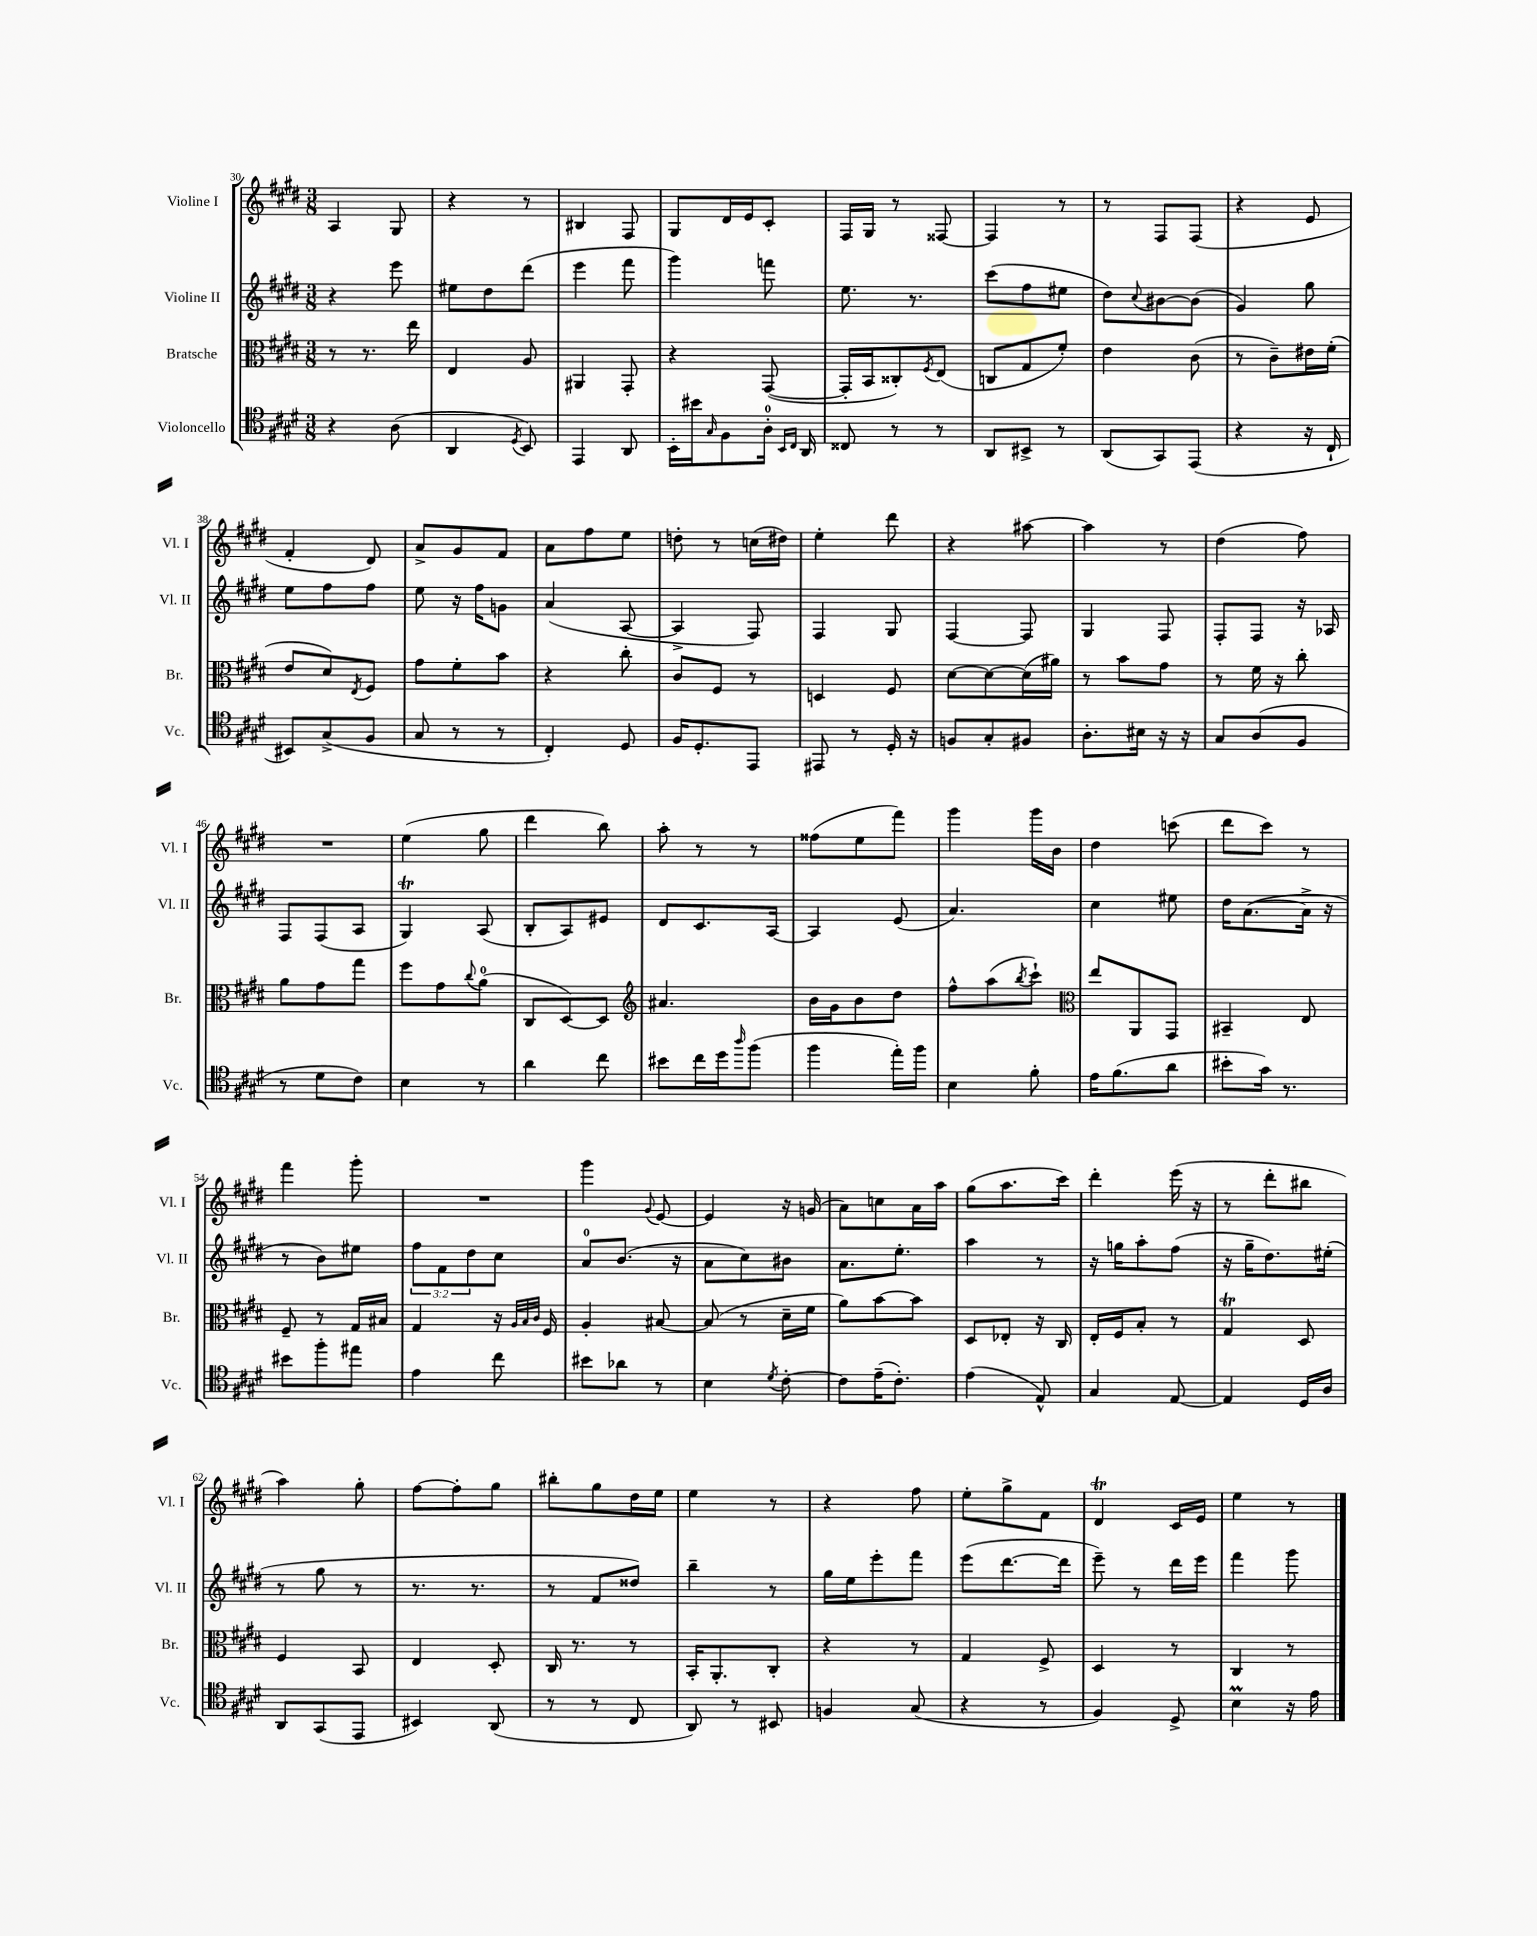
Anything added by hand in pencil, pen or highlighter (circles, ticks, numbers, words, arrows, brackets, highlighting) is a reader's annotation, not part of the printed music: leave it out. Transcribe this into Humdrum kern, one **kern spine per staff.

**kern	**kern	**kern	**kern
*part4	*part3	*part2	*part1
*staff4	*staff3	*staff2	*staff1
*I"Violoncello	*I"Bratsche	*I"Violine II	*I"Violine I
*I'Vc.	*I'Br.	*I'Vl. II	*I'Vl. I
*clefC4	*clefC3	*clefG2	*clefG2
*k[f#c#g#d#]	*k[f#c#g#d#]	*k[f#c#g#d#]	*k[f#c#g#d#]
*M3/8	*M3/8	*M3/8	*M3/8
=30	=30	=30	=30
4r	8r	4r	4A/
.	8.r	.	.
(8A\	.	8eee\	8G#/
.	16ee\	.	.
=31	=31	=31	=31
4AA/	4E/	8ee#X\L	4r
.	.	8dd#\	.
8qD#/	.	.	.
8BB/)	8A/	(8ddd#\J	8r
=32	=32	=32	=32
4EE/	4AA#X/	4eee\	4B#X/
8AA/	8GG#'/	8fff#\	8F#/
=33	=33	=33	=33
16BB'\LL	4r	4ggg#\)	8G#/L
16b#X\J	.	.	.
16qqG#/	.	.	.
8F#\	.	.	16d#/L
.	.	.	16e/J
16A'\Jk	([8GG#/	8fffn\	8c#'/J
16qqBB/LL	.	.	.
16qqC#/JJ	.	.	.
16AA/	.	.	.
=34	=34	=34	=34
8C##X/	16GG#'/LL]	8.ee\	16F#/LL
.	16BB/J	.	16G#/JJ
8r	8C##X'/)	.	8r
.	.	8.r	.
.	8qF#/	.	.
8r	(8E/J	.	[8F##X/
=35	=35	=35	=35
8AA/L	8Cn/L	(8ccc#\L	4F##/]
8BB#X^/J	8G#/	8ff#\	.
8r	8f#'/J)	8ee#X\J	8r
=36	=36	=36	=36
(8AA/L	4e\	8dd#\L)	8r
.	.	8qqcc#/	.
8GG#/)	.	[8b#X\	8F#/L
(8EE/J	(8c#\	(8b#\J]	(8F#/J
=37	=37	=37	=37
4r	8r	4g#/)	4r
.	8c#~\L)	.	.
16r	16e#X\L	8gg#\	8e/
16C#`/	(16f#'\JJ	.	.
!!LO:LB:g=z
=38	=38	=38	=38
8BB#X/L)	8e/L	8ee\L	4f#'/
(8G#^/	8d#/)	8ff#\	.
.	8qE/	.	.
8F#/J	8F#/J	8ff#\J	8d#/)
=39	=39	=39	=39
8G#/	8g#\L	8ee\	8a^/L
8r	8f#'\	16r	8g#/
.	.	16ff#\KL	.
8r	8b\J	8gn\J	8f#/J
=40	=40	=40	=40
4C#'/)	4r	(4a/	8a\L
.	.	.	8ff#\
8D#/	8cc#'\	[8A/	8ee\J
=41	=41	=41	=41
16F#/KL	8c#/L	4A^/]	8ddn'\
8.D#'/	.	.	.
.	8F#/J	.	8r
8EE/J	8r	8F#/)	(16ccn\LL
.	.	.	16dd#X\JJ)
=42	=42	=42	=42
8EE#X/	4Dn/	4F#/	4ee'\
8r	.	.	.
16D#'/	8F#/	8G#/	8ddd#\
16r	.	.	.
=43	=43	=43	=43
8Fn/L	[8d#\L	[4F#/	4r
8G#'/	8d#\_	.	.
8F#X/J	(16d#\L]	8F#/]	[8aa#X\
.	16a#X\JJ)	.	.
=44	=44	=44	=44
8.A'\L	8r	4G#/	4aa#\]
.	8b\L	.	.
16B#X\Jk	.	.	.
16r	8g#\J	8F#/	8r
16r	.	.	.
=45	=45	=45	=45
8G#/L	8r	8F#'/L	(4dd#\
(8A/	16f#\	8F#/J	.
.	16r	.	.
8F#/J	8cc#'\	16r	8ff#\)
.	.	16A-X/	.
!!LO:LB:g=z
=46	=46	=46	=46
8r	8a\L	8F#/L	4.r
8d#\L	8g#\	(8F#/	.
8c#\J)	8gg#\J	8A/J	.
=47	=47	=47	=47
4B\	8ff#\L	4G#t/)	(4ee\
.	8g#\	.	.
.	8qqcc#/	.	.
8r	(8a\J	(8A/	8gg#\
=48	=48	=48	=48
4a\	8C#/L	8B'/L	4ddd#\
.	[8D#/)	8A/)	.
8cc#\	8D#/J]	8e#X/J	8bb\)
=49	=49	=49	=49
*	*clefG2	*	*
8b#X\L	4.a#X/	8d#/L	8aa'\
16cc#\L	.	8.c#/	8r
16dd#\J	.	.	.
16qqaa/	.	.	.
(8ff#\J	.	.	8r
.	.	[16A/Jk	.
=50	=50	=50	=50
4ff#\	16b\LL	4A/]	(8ff##X\L
.	16g#\J	.	.
.	8b\	.	8ee\
16ee'\LL)	8dd#\J	(8e/	8fff#\J)
16ff#\JJ	.	.	.
=51	=51	=51	=51
4B\	8ff#^^\L	4.a/)	4ggg#\
.	(8aa\	.	.
.	8qbb/	.	.
8f#'\	8ccc#`\J)	.	16ggg#\LL
.	.	.	16b\JJ
=52	=52	=52	=52
*	*clefC3	*	*
16e\KL	8ee/L	4cc#\	4dd#\
(8.f#\	.	.	.
.	8AA/	.	.
8a\J	8GG#/J	8ee#X\	(8cccn\
=53	=53	=53	=53
8b#X'\L	4BB#X~/	16dd#\KL	8ddd#\L
.	.	([8.a\	.
16g#\Jk)	.	.	8ccc#\J)
8.r	.	.	.
.	8E/	16a^\Jk]	8r
.	.	16r	.
!!LO:LB:g=z
=54	=54	=54	=54
8b#X\L	8F#~/	8r	4fff#\
8ff#'\	8r	8b\L)	.
8ee#X\J	16G#/LL	8ee#X\J	8ggg#'\
.	16B#X/JJ	.	.
=55	=55	=55	=55
4e\	4G#/	12ff#\L	4.r
.	.	12f#\	.
.	.	12dd#\	.
8cc#\	16r	8cc#\J	.
.	32qqA/LLL	.	.
.	32qqB/	.	.
.	32qqc#/JJJ	.	.
.	16F#/	.	.
=56	=56	=56	=56
8b#X\L	4A'/	8a/L	4ggg#\
8a-X\J	.	(8.b/J	.
.	.	.	8qqg#/
8r	[8B#X/	.	[8e/
.	.	16r	.
=57	=57	=57	=57
4B\	(8B#/]	8a\L	4e/]
.	8r	8cc#\)	.
8qd#/	.	.	.
[8c#'\	16d#~\LL	8b#X\J	16r
.	16f#\JJ	.	(16gn/
=58	=58	=58	=58
8c#\L]	8a\L)	8.a\L	8a\L)
(16e~\K	[8b\	.	8ccn\
8.c#'\J)	.	8.ee'\J	.
.	8b\J]	.	16a\L
.	.	.	16aa\JJ
=59	=59	=59	=59
(4e\	8D#/L	4aa\	(8gg#\L
.	8E-X'/J	.	8.aa\
8E^^/)	16r	8r	.
.	16C#/	.	16ccc#\Jk)
=60	=60	=60	=60
4G#/	16E'/LL	16r	4ddd#'\
.	16F#/J	16ggn\KL	.
.	8B'/J	8aa'\	.
[8E/	8r	(8ff#\J	(16eee\
.	.	.	16r
=61	=61	=61	=61
4E/]	4G#t/	16r	8r
.	.	16gg#~\KL	.
.	.	8.dd#\)	8ddd#'\L
16D#/LL	8D#/	.	8bb#X\J
16A/JJ	.	(16ee#X'\Jk	.
!!LO:LB:g=z
=62	=62	=62	=62
8AA/L	4F#/	8r	4aa\)
(8GG#/	.	8gg#\	.
8EE/J	8BB/	8r	8gg#'\
=63	=63	=63	=63
4BB#X/)	4E/	8.r	[8ff#\L
.	.	.	8ff#'\]
.	.	8.r	.
(8AA/	8D#'/	.	8gg#\J
=64	=64	=64	=64
8r	16C#/	8r	8bb#X'\L
.	8.r	.	.
8r	.	8f#/L	8gg#\
8C#/	8r	8dd##X/J)	16dd#\L
.	.	.	16ee\JJ
=65	=65	=65	=65
8AA/)	16BB'/KL	4bb~\	4ee\
.	8.AA'/	.	.
8r	.	.	.
8BB#X/	8C#'/J	8r	8r
=66	=66	=66	=66
4Fn/	4r	16gg#\LL	4r
.	.	16ee\J	.
.	.	8eee'\	.
(8G#/	8r	8fff#\J	8ff#\
=67	=67	=67	=67
4r	4G#/	(8eee\L	8ee'\L
.	.	[8.ddd#\	8gg#^\
8r	8F#^/	.	8f#\J
.	.	16ddd#\Jk]	.
=68	=68	=68	=68
4F#/)	4D#/	8eee~\)	4d#t/
.	.	8r	.
8D#^/	8r	16ddd#\LL	16c#/LL
.	.	16eee\JJ	16e/JJ
=69	=69	=69	=69
4BM\	4C#/	4fff#\	4ee\
16r	8r	8ggg#\	8r
16e\	.	.	.
==	==	==	==
*-	*-	*-	*-
